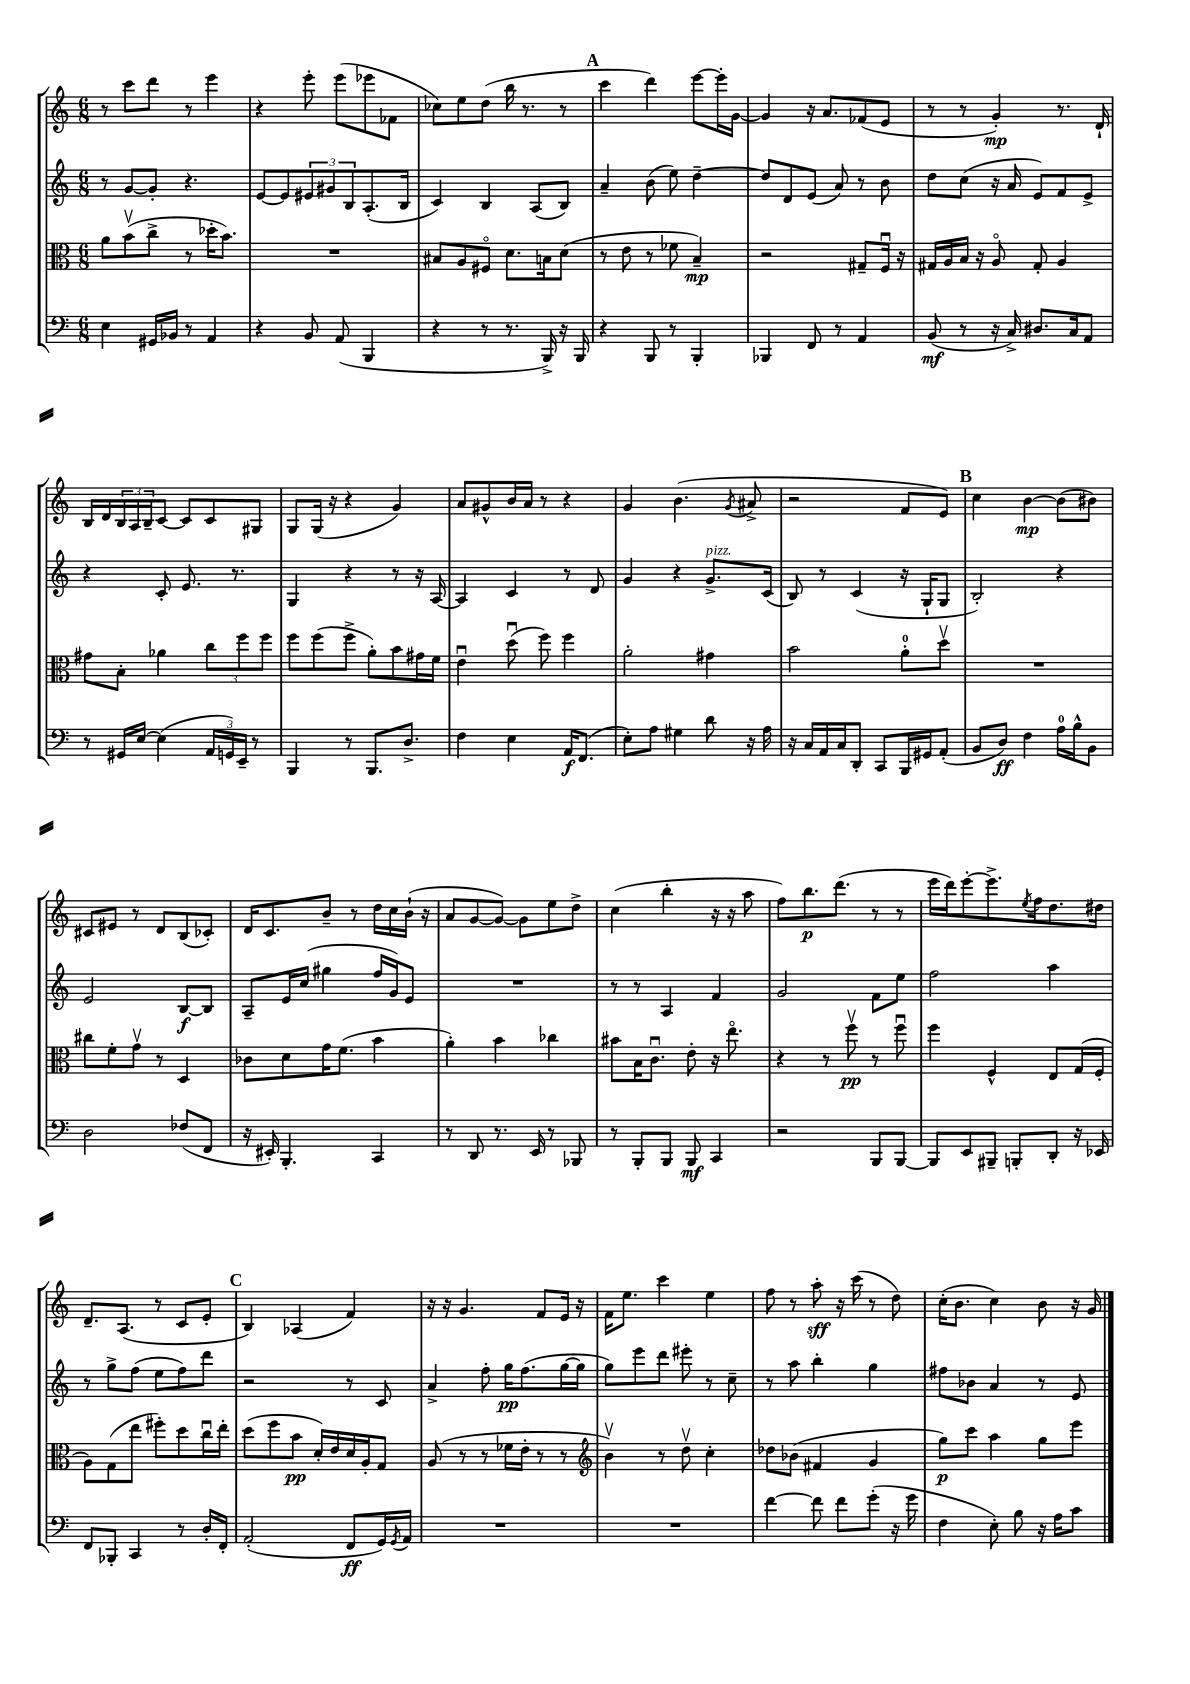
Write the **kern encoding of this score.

**kern	**dynam	**kern	**dynam	**kern	**dynam	**kern	**dynam
*part4	*part4	*part3	*part3	*part2	*part2	*part1	*part1
*staff4	*staff4	*staff3	*staff3	*staff2	*staff2	*staff1	*staff1
*clefF4	*	*clefC3	*	*clefG2	*	*clefG2	*
*k[]	*	*k[]	*	*k[]	*	*k[]	*
*M6/8	*	*M6/8	*	*M6/8	*	*M6/8	*
=10	=10	=10	=10	=10	=10	=10	=10
4E\	.	8a\L	.	8r	.	8r	.
.	.	(8bv\	.	[8g/L	.	8ccc\L	.
16GG#X/LL	.	8cc^\J	.	8g'/J]	.	8ddd\J	.
16BB-X/JJ	.	.	.	.	.	.	.
8r	.	8r	.	4.r	.	8r	.
4AA/	.	16dd-X'\KL	.	.	.	4eee\	.
.	.	8.b\J)	.	.	.	.	.
=11	=11	=11	=11	=11	=11	=11	=11
4r	.	2.r	.	[8e/L	.	4r	.
.	.	.	.	8e/]	.	.	.
8BB/	.	.	.	12e#X/	.	8eee'\	.
.	.	.	.	12g#X/	.	.	.
(8AA/	.	.	.	.	.	(8eee\L	.
.	.	.	.	12B/	.	.	.
4BBB/	.	.	.	(8.A'/	.	8eee-X\	.
.	.	.	.	.	.	8f-X\J	.
.	.	.	.	16B/Jk	.	.	.
=12	=12	=12	=12	=12	=12	=12	=12
4r	.	8B#X/L	.	4c/)	.	8cc-X\L)	.
.	.	8A/	.	.	.	8ee\	.
8r	.	8F#X/J	.	4B/	.	(8dd\J	.
8.r	.	8.d\L	.	.	.	16bb\	.
.	.	.	.	.	.	8.r	.
.	.	.	.	(8A/L	.	.	.
16BBB^/)	.	16Bn\k	.	.	.	.	.
16r	.	(8d\J	.	8B/J)	.	8r	.
16BBB/	.	.	.	.	.	.	.
!!LO:REH:place=s1:t=A
=13	=13	=13	=13	=13	=13	=13	=13
4r	.	8r	.	4a~/	.	4ccc\	.
.	.	8e\	.	.	.	.	.
8BBB/	.	8r	.	(8b\	.	4ddd\)	.
8r	.	8f-X\	.	8ee\)	.	.	.
4BBB'/	.	4B~/)	mp	[4dd~\	.	[8eee\L	.
.	.	.	.	.	.	16eee'\L]	.
.	.	.	.	.	.	[16g\JJ	.
=14	=14	=14	=14	=14	=14	=14	=14
4BBB-X/	.	2r	.	8dd/L]	.	4g/]	.
.	.	.	.	8d/	.	.	.
8FF/	.	.	.	(8e/J	.	16r	.
.	.	.	.	.	.	8.a/L	.
8r	.	.	.	8a/)	.	.	.
4AA/	.	8G#X~/L	.	8r	.	(8f-X/	.
.	.	16Fu/Jk	.	8b\	.	8e/J	.
.	.	16r	.	.	.	.	.
=15	=15	=15	=15	=15	=15	=15	=15
(8BB/	mf	16G#X/LL	.	8dd\L	.	8r	.
.	.	16A/	.	.	.	.	.
8r	.	16B/JJ	.	(8cc\J	.	8r	.
.	.	16r	.	.	.	.	.
16r	.	8A/	.	16r	.	4g'/)	mp
16C^/)	.	.	.	16a/	.	.	.
8.D#X/L	.	8G#'/	.	8e/L)	.	.	.
.	.	4A/	.	8f/	.	8.r	.
16C/k	.	.	.	.	.	.	.
8AA/J	.	.	.	8e^/J	.	.	.
.	.	.	.	.	.	16d`/	.
!!LO:LB:g=z
=16	=16	=16	=16	=16	=16	=16	=16
8r	.	8g#X\L	.	4r	.	16B/LL	.
.	.	.	.	.	.	16d/	.
16GG#X/LL	.	8B'\J	.	.	.	24B/	.
.	.	.	.	.	.	24A/	.
[16E/JJ	.	.	.	.	.	.	.
.	.	.	.	.	.	24B~/J	.
(4E\]	.	4a-X\	.	8c'/	.	[8c/J	.
.	.	.	.	8.e/	.	8c/L]	.
24AA/LL	.	12cc\L	.	.	.	8c/	.
24GGn/)	.	.	.	.	.	.	.
.	.	.	.	8.r	.	.	.
24EE~/JJ	.	12ff\	.	.	.	.	.
8r	.	.	.	.	.	8G#X/J	.
.	.	12ff\J	.	.	.	.	.
=17	=17	=17	=17	=17	=17	=17	=17
4BBB/	.	8ff\L	.	4G/	.	8G/L	.
.	.	(8ff\	.	.	.	(16G/Jk	.
.	.	.	.	.	.	16r	.
8r	.	8ff^\J	.	4r	.	4r	.
8.BBB/L	.	8a'\L)	.	.	.	.	.
.	.	8b\	.	8r	.	4g/)	.
8.D^/J	.	.	.	.	.	.	.
.	.	16g#X\L	.	16r	.	.	.
.	.	16f\JJ	.	[16A/	.	.	.
=18	=18	=18	=18	=18	=18	=18	=18
4F\	.	4eu\	.	4A/]	.	8a/L	.
.	.	.	.	.	.	8g#X^^/	.
4E\	.	(8ddu\	.	4c/	.	16b/L	.
.	.	.	.	.	.	16a/JJ	.
.	.	8ff\)	.	.	.	8r	.
16AA/KL	f	4ff\	.	8r	.	4r	.
(8.FF/J	.	.	.	.	.	.	.
.	.	.	.	8d/	.	.	.
=19	=19	=19	=19	=19	=19	=19	=19
8E'\L)	.	2a'\	.	4g/	.	4g/	.
8A\J	.	.	.	.	.	.	.
4G#X\	.	.	.	4r	.	(4.b\	.
!	!	!	!	!LO:TX:a:i:t=pizz.	!	!	!
8d\	.	4g#X\	.	8.g^/L	.	.	.
.	.	.	.	.	.	8qg/	.
16r	.	.	.	.	.	8a#X^/	.
16A\	.	.	.	(16c/Jk	.	.	.
=20	=20	=20	=20	=20	=20	=20	=20
16r	.	2b\	.	8B/)	.	2r	.
16C/LL	.	.	.	.	.	.	.
16AA/	.	.	.	8r	.	.	.
16C/J	.	.	.	.	.	.	.
8DD'/J	.	.	.	(4c/	.	.	.
8CC/L	.	.	.	.	.	.	.
16BBB/L	.	8a'\L	.	16r	.	8f/L	.
16GG#X/J	.	.	.	16G`/KL	.	.	.
(8AA'/J	.	8ddv\J	.	8G/J	.	8e/J)	.
!!LO:REH:place=s1:t=B
=21	=21	=21	=21	=21	=21	=21	=21
8BB/L	.	2.r	.	2B'/)	.	4cc\	.
8D/J)	ff	.	.	.	.	.	.
4F\	.	.	.	.	.	[4b\	mp
16A\LL	.	.	.	4r	.	(8b\L]	.
16B^^\J	.	.	.	.	.	.	.
8BB\J	.	.	.	.	.	8b#X\J)	.
!!LO:LB:g=z
=22	=22	=22	=22	=22	=22	=22	=22
2D\	.	8cc#X\L	.	2e/	.	8c#X/L	.
.	.	8f'\	.	.	.	8e#X/J	.
.	.	8gv\J	.	.	.	8r	.
.	.	8r	.	.	.	8d/L	.
(8F-X/L	.	4D/	.	[8B/L	f	(8B/	.
8FF/J	.	.	.	8B/J]	.	8c-X'/J)	.
=23	=23	=23	=23	=23	=23	=23	=23
16r	.	8c-X\L	.	8A~/L	.	16d/KL	.
16EE#X'/)	.	.	.	.	.	8.c/	.
4.BBB'/	.	8d\	.	16e/L	.	.	.
.	.	.	.	(16cc/JJ	.	.	.
.	.	16g\K	.	4gg#X\	.	8b~/J	.
.	.	(8.f\J	.	.	.	.	.
.	.	.	.	.	.	8r	.
4CC/	.	4b\	.	16ff/LL	.	16dd\LL	.
.	.	.	.	16g/J)	.	16cc\	.
.	.	.	.	8e/J	.	(16b`\JJ	.
.	.	.	.	.	.	16r	.
=24	=24	=24	=24	=24	=24	=24	=24
8r	.	4a'\)	.	2.r	.	8a/L	.
8DD/	.	.	.	.	.	[8g/	.
8.r	.	4b\	.	.	.	8g/J_)	.
.	.	.	.	.	.	8g\L]	.
16EE/	.	.	.	.	.	.	.
8r	.	4cc-X\	.	.	.	8ee\	.
8BBB-X/	.	.	.	.	.	8dd^\J	.
=25	=25	=25	=25	=25	=25	=25	=25
8r	.	8b#X\L	.	8r	.	(4cc\	.
8BBB'/L	.	16B\K	.	8r	.	.	.
.	.	8.cu\J	.	.	.	.	.
8BBB/J	.	.	.	4A/	.	4bb'\	.
8BBB/	mf	8e'\	.	.	.	.	.
4CC/	.	16r	.	4f/	.	16r	.
.	.	8.ee\	.	.	.	16r	.
.	.	.	.	.	.	8aa\	.
=26	=26	=26	=26	=26	=26	=26	=26
2r	.	4r	.	2g/	.	8ff\L)	.
.	.	.	.	.	.	8.bb\	p
.	.	8r	.	.	.	.	.
.	.	.	.	.	.	(8.ddd\J	.
.	.	8ffv\	pp	.	.	.	.
8BBB/L	.	8r	.	8f\L	.	8r	.
[8BBB/J	.	8ffu\	.	8ee\J	.	8r	.
=27	=27	=27	=27	=27	=27	=27	=27
8BBB/L]	.	4ff\	.	2ff\	.	16eee\LL	.
.	.	.	.	.	.	16ddd\J)	.
8EE/	.	.	.	.	.	[8eee'\	.
8BBB#X~/J	.	4F^^/	.	.	.	8.eee^\]	.
8BBBn'/L	.	.	.	.	.	.	.
.	.	.	.	.	.	8qee/	.
.	.	.	.	.	.	16ff\k	.
8DD'/J	.	8E/L	.	4aa\	.	8.dd\	.
16r	.	(16G/L	.	.	.	.	.
16EE-X/	.	16F'/JJ	.	.	.	16dd#X\Jk	.
!!LO:LB:g=z
=28	=28	=28	=28	=28	=28	=28	=28
8FF/L	.	8A\L)	.	8r	.	8.d~/L	.
8BBB-X'/J	.	(8G\	.	8gg^\L	.	.	.
.	.	.	.	.	.	(8.A/J	.
4CC/	.	8ee\J	.	(8ff\J	.	.	.
.	.	8ff#X'\L)	.	8ee\L	.	8r	.
8r	.	8dd\	.	8ff\)	.	8c/L	.
16D'/LL	.	16ccu\L	.	8ddd\J	.	8e'/J	.
16FF'/JJ	.	16ee'\JJ	.	.	.	.	.
!!LO:REH:place=s1:t=C
=29	=29	=29	=29	=29	=29	=29	=29
(2AA'/	.	(8dd\L	.	2r	.	4B/)	.
.	.	8ff\	.	.	.	.	.
.	.	8b\J	pp	.	.	(4A-X/	.
.	.	16d'/LL)	.	.	.	.	.
.	.	16e/	.	.	.	.	.
8FF/L	ff	16d/	.	8r	.	4f/)	.
.	.	16A'/J	.	.	.	.	.
16GG/L)	.	8G/J	.	8c/	.	.	.
8qGG/	.	.	.	.	.	.	.
16AA/JJ	.	.	.	.	.	.	.
=30	=30	=30	=30	=30	=30	=30	=30
2.r	.	(8A/	.	4a^/	.	16r	.
.	.	.	.	.	.	16r	.
.	.	8r	.	.	.	4.g/	.
.	.	8r	.	8ff'\	.	.	.
.	.	16f-X\LL	.	16gg\KL	pp	.	.
.	.	16e'\JJ	.	(8.ff\	.	.	.
.	.	8r	.	.	.	8f/L	.
.	.	8r	.	[16gg\L	.	16e/Jk	.
.	.	.	.	16gg\JJ]	.	16r	.
=31	=31	=31	=31	=31	=31	=31	=31
*	*	*clefG2	*	*	*	*	*
2.r	.	4bv\)	.	8gg\L)	.	16f\KL	.
.	.	.	.	.	.	8.ee\J	.
.	.	.	.	8eee\	.	.	.
.	.	8r	.	8ddd\J	.	4ccc\	.
.	.	8ddv\	.	8eee#X'\	.	.	.
.	.	4cc'\	.	8r	.	4ee\	.
.	.	.	.	8cc~\	.	.	.
=32	=32	=32	=32	=32	=32	=32	=32
[4f\	.	8dd-X\L	.	8r	.	8ff\	.
.	.	(8b-X\J	.	8aa\	.	8r	.
8f\]	.	4f#X/	.	4bb'\	.	8aa'\	sff
8f\L	.	.	.	.	.	16r	.
.	.	.	.	.	.	(16ccc\	.
(8g'\J	.	4g/	.	4gg\	.	8r	.
16r	.	.	.	.	.	8dd\)	.
16g\	.	.	.	.	.	.	.
=33	=33	=33	=33	=33	=33	=33	=33
4F\	.	8gg\L)	p	8ff#X\L	.	(16cc'\KL	.
.	.	.	.	.	.	8.b\J	.
.	.	8ccc\J	.	8b-X\J	.	.	.
8E'\)	.	4aa\	.	4a/	.	4cc\)	.
8B\	.	.	.	.	.	.	.
16r	.	8gg\L	.	8r	.	8b\	.
16A\KL	.	.	.	.	.	.	.
8c\J	.	8eee\J	.	8e/	.	16r	.
.	.	.	.	.	.	16g/	.
==	==	==	==	==	==	==	==
*-	*-	*-	*-	*-	*-	*-	*-
